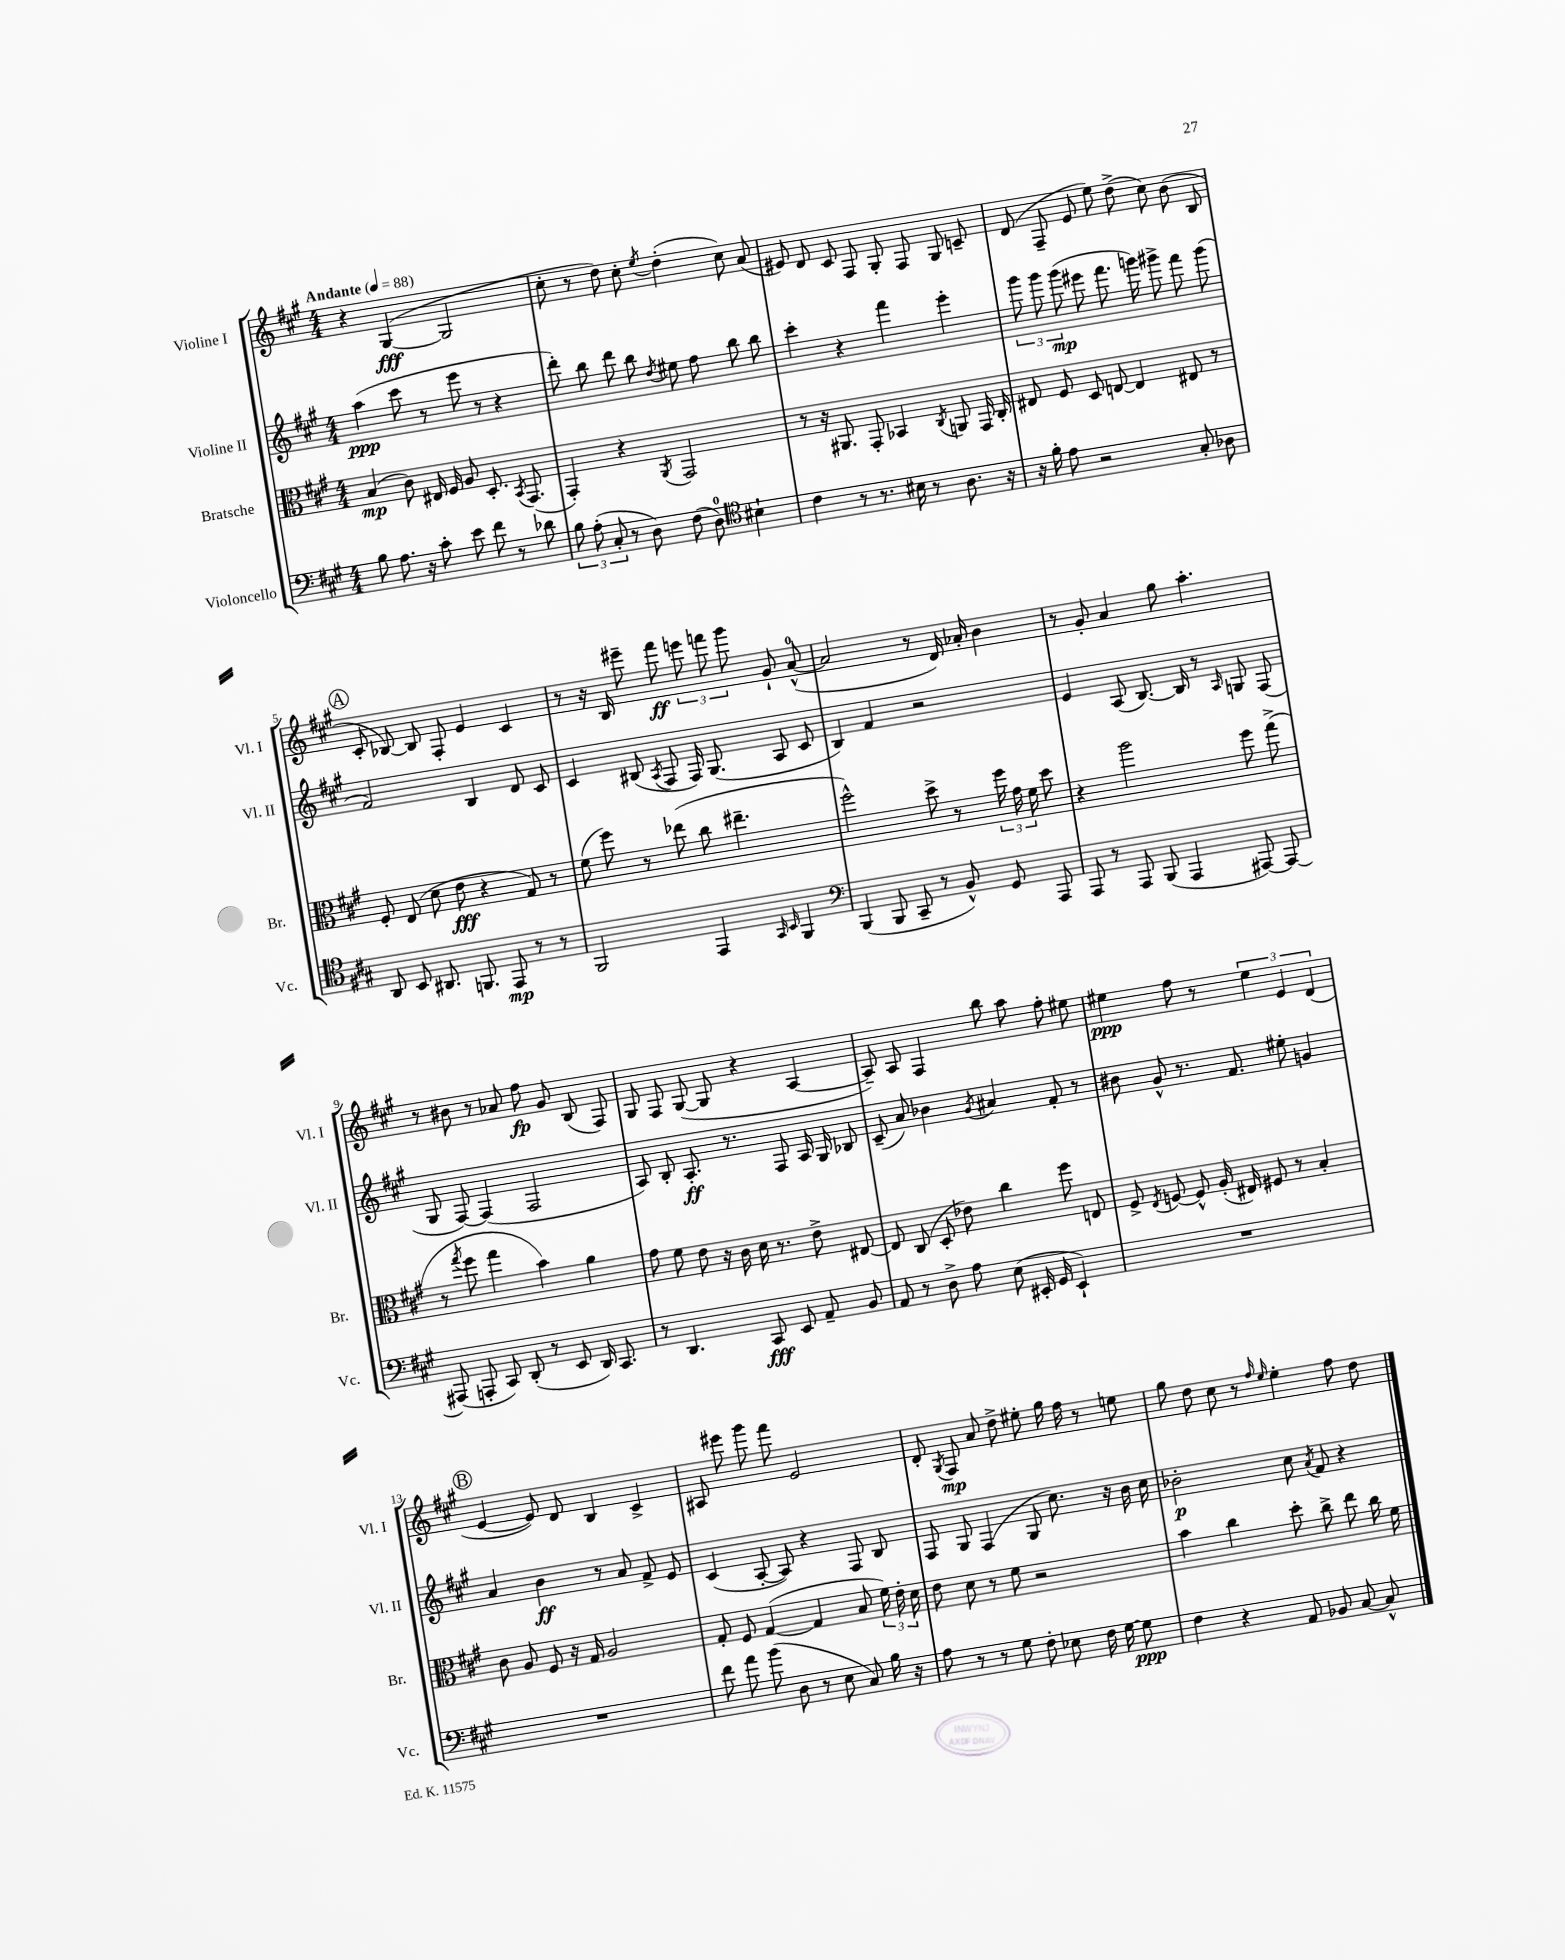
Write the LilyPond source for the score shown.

<<
\new StaffGroup <<
\new Staff = "s0" \with { instrumentName = "Violine I" shortInstrumentName = "Vl. I" } {
    \clef treble \key a \major \numericTimeSignature \time 4/4 \tempo "Andante" 4 = 88
    \autoBeamOff r4 gis4~\fff( gis2 |
    cis''8-. r8 d''8) cis''8-. \acciaccatura { e''8 } d''4-.( cis''8) a'8( |
    eis'8) d'8 cis'8 fis8 gis8-. fis8 gis8 c'8-- |
    d'8( fis8-- e'8 e''8) d''8->( cis''8) b'8( b8 |
    \mark \markup { \circle "A" } cis'8-. bes8~) bes8 fis8-. e'4 cis'4 |
    r8 r16 b16 eis'''8-- fis'''8\ff \tuplet 3/2 { e'''8 f'''8 gis'''8 } gis'8-! a'8-0~-^( |
    a'2 r8 d'16) aes'16-. b'4 |
    r8 gis'8-. a'4 gis''8 a''4.-. |
    r8 bis'8 r8 aes'8 fis''8\fp gis'8 b8( fis8) |
    gis8 fis8 gis8~( gis8 r4 a4~ |
    a8--) a8 fis4 b''8 a''8 fis''8-. eis''8 |
    eis''4\ppp fis''8 r8 \tuplet 3/2 { eis''4 e'4 d'4( } |
    \mark \markup { \circle "B" } e'4~ e'8) d'8 b4 cis'4-> |
    ais8 eis'''8 gis'''8 fis'''8 e'2 |
    d'8-. \acciaccatura { gis8 } fis8\mp a'8 d''8-> eis''8-. gis''16 fis''16 r8 e''8 |
    gis''8 d''8 cis''8 r8 \grace { fis''16 e''16 } e''4-. fis''8 d''8 \bar "|." |
}
\new Staff = "s1" \with { instrumentName = "Violine II" shortInstrumentName = "Vl. II" } {
    \clef treble \key a \major \numericTimeSignature \time 4/4
    \autoBeamOff a''4\ppp( cis'''8 r8 e'''8 r8 r4 |
    d'''8-.) b''8 d'''8 b''8 \acciaccatura { d''8 } eis''8 fis''8 b''8 b''8 |
    cis'''4-. r4 fis'''4 e'''4-. |
    \tuplet 3/2 { gis'''8 gis'''8 gis'''8\mp( } eis'''8 fis'''8. g'''16) gis'''8-> fis'''8 gis'''8( |
    \mark \markup { \circle "A" } fis'2) b4 d'8 cis'8 |
    cis'4 bis8( \acciaccatura { a8 } fis8 fis16) gis8.( a8 cis'8 |
    b4) fis'4 r2 |
    e'4 a8( b8.~) b16 r8 \grace { a16 } g8 fis8( |
    gis8 fis8~) fis4( fis2 |
    a8) b8-. a8.-.\ff r8. fis8 a16 gis16 bes8 |
    cis'8--( a'8) bes'4 \acciaccatura { gis'8 } ais'4 fis'8-. r8 |
    bis'8 gis'8-^ r8. fis'8. eis''8-. g'4 |
    \mark \markup { \circle "B" } a'4 b'4\ff r8 a'8 fis'8-> e'8 |
    cis'4( a8~-. a8) r4 fis8 b8 |
    fis8 gis8 fis4( gis8 cis''8.) r16 b'16 cis''16 |
    bes'2-.\p cis''8 \acciaccatura { a'8 } fis'8 r4 \bar "|." |
}
\new Staff = "s2" \with { instrumentName = "Bratsche" shortInstrumentName = "Br." } {
    \clef alto \key a \major \numericTimeSignature \time 4/4
    \autoBeamOff b4\mp( cis'8) eis16 fis16 a8 d8.-. \acciaccatura { b,8 } gis,8.( |
    gis,4-.) r4 \acciaccatura { a,8 } gis,2 |
    r8 r16 ais,8. gis,8-. bes,4 \acciaccatura { cis8 } a,8 gis,16 cis16-. |
    eis8 fis8 d8 e8~ e4 eis8 r8 |
    \mark \markup { \circle "A" } fis8-. e8( d'8 e'8\fff r4 gis8) r8 |
    fis'8( fis''8) r8 ees''8( cis''8 eis''4.-- |
    fis''2-^) d''8-> r8 \tuplet 3/2 { fis''16 gis'16 fis'16 } d''8 |
    r4 a''2 fis''8 gis''8->( |
    r8 \acciaccatura { gis''8 } fis''8 gis''4 b'4) a'4 |
    gis'8 fis'8 e'8 r16 cis'16 d'16 r8. e'8-> eis8~ |
    eis8 cis8( d8-. ees'8) cis''4 fis''8 e8 |
    fis8-> \acciaccatura { e8 } f8~ f8-^ a16-.( eis16) fis8 r8 b4-. |
    \mark \markup { \circle "B" } cis'8 a8 fis8 r16 gis16 a2 |
    gis8-. fis8 gis4~( gis4 b8 \tuplet 3/2 { fis'16) e'16-. d'16 } |
    e'8 d'8 r8 fis'8 r2 |
    b'4 cis''4 d''8-. cis''8-> e''8 cis''16 fis'16 \bar "|." |
}
\new Staff = "s3" \with { instrumentName = "Violoncello" shortInstrumentName = "Vc." } {
    \clef bass \key a \major \numericTimeSignature \time 4/4
    \autoBeamOff b8 a8. r16 cis'8-. e'8 fis'8 r8 des'8 |
    \tuplet 3/2 { b8 a8-.( cis8-. } r8 d8) fis8( d8-0) \clef tenor bis4-! |
    cis'4 r8 r8. bis16 r8 a8. r16 |
    r16 fis'16-. e'8 r2 gis8-. aes8 |
    \mark \markup { \circle "A" } a,8 b,8 ais,8. f,8. e,8\mp r8 r8 |
    fis,2 e,4 \grace { gis,16 b,16 } fis,4 |
    \clef bass b,,4( b,,8 cis,8-- r8 b,8-^) gis,8 a,,8 |
    a,,8 r8 a,,8 b,,8( a,,4 ais,,8~) ais,,8~ |
    ais,,8( a,,8-. cis,8) d,8-.( r8 e,8 d,16) cis,8. |
    r8 d,4. cis,8\fff e,8 a,8-- b,8 |
    a,8 r8 d8-> a8 e8( eis,16-. gis,16 eis,4-!) |
    R1 |
    \mark \markup { \circle "B" } R1 |
    fis'8 a'8 b'8( d8 r8 e8 cis8) b16 r16 |
    a8 r8 r8 gis8 fis8-. ees8 fis16 gis16~ gis8\ppp |
    fis4 r4 a,8 bes,8 cis8~ cis8-^ \bar "|." |
}
>>
>>
